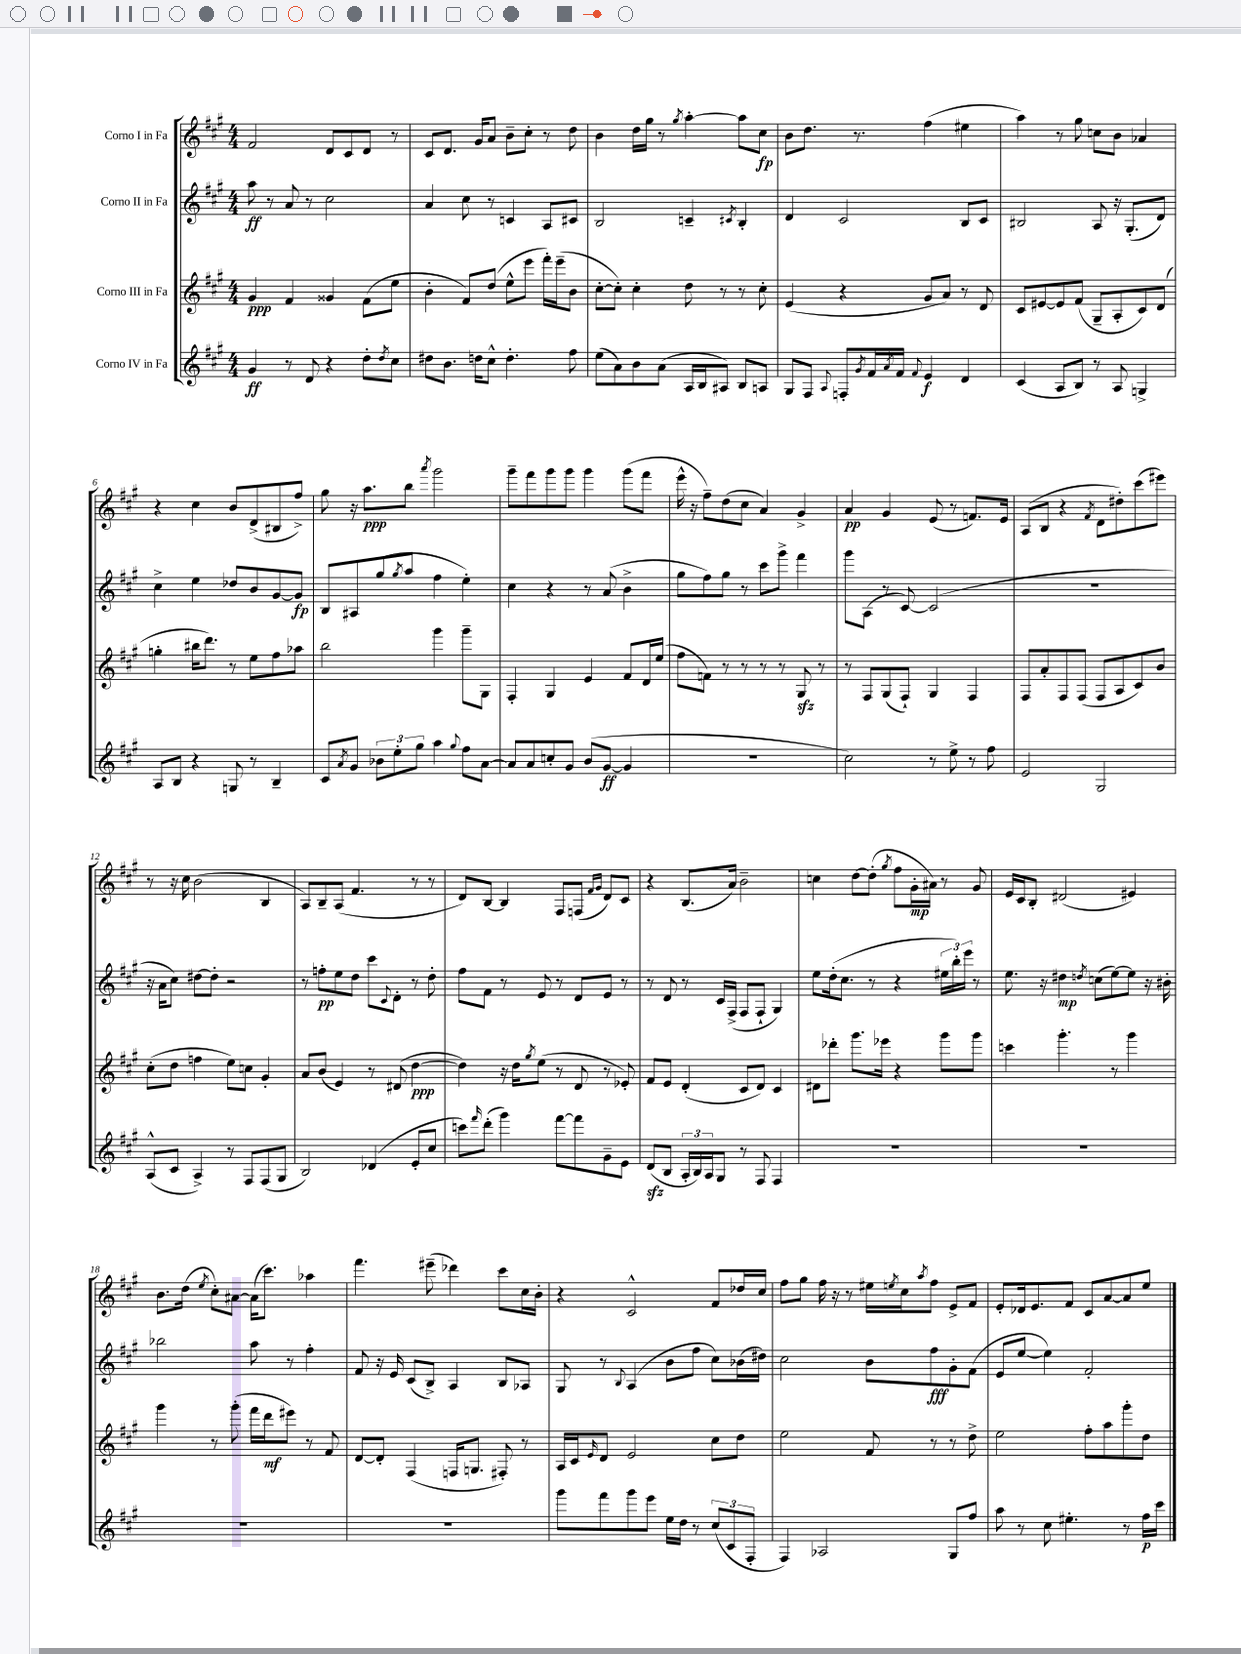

**kern	**kern	**kern	**kern
*staff4	*staff3	*staff2	*staff1
*clefG2	*clefG2	*clefG2	*clefG2
*k[f#c#g#]	*k[f#c#g#]	*k[f#c#g#]	*k[f#c#g#]
*M4/4	*M4/4	*M4/4	*M4/4
4g#	4g#	8aa	2f#
.	.	8r	.
8r	4f#	8a	.
8d	.	8r	.
4r	4g##	2cc#	8d
.	.	.	8c#
8dd'	(8f#	.	8d
8qdd	.	.	.
8cc#	8ee	.	8r
=	=	=	=
8dd#	4b'	4a	8c#
8.b	.	.	8.d
.	8f#)	8cc#	.
16dd	.	.	16g#
8cc#^^	(8dd	8r	8a
4.dd'	8ee^^	4c	8b~
.	8eee	.	8cc#'
.	16fff#')	8A	8r
.	(16eee~	.	.
8ff#	8b	8c#	8dd
=	=	=	=
(8ee	[8cc#'	2B	4b
8a)	8cc#'])	.	.
8b	4cc#'	.	16dd
.	.	.	16gg#
(8a	.	.	8r
.	.	.	8qgg#
16A	8dd	4c~	[4aa'
16B	.	.	.
8A#)	8r	.	.
.	.	8qc#	.
8B	8r	4B'	8aa]
8A	8cc#'	.	8cc#
=	=	=	=
8G#	(4e	4d	8b
8F#	.	.	8.dd
8qqA	.	.	.
8F'	4r	2c#	.
.	.	.	8.r
8qg#	.	.	.
16f#	.	.	.
8qa	.	.	.
16f#	.	.	.
8qqf#	.	.	.
4e	8g#	.	(4ff#
.	8a)	.	.
4d	8r	8B	4ee#
.	8d	8c#	.
=	=	=	=
(4c#	8c#	2B#	4aa)
.	[8e#	.	.
8A	8e#]	.	8r
8B)	(8f#	.	8gg#
8r	8G#~	8A	8cc
8A	8A'	16r	8b
.	.	(8.G#'	.
4G^	8c#)	.	4a-
.	(8d	8d)	.
=	=	=	=
8A	4gg'	4cc#^	4r
8B	.	.	.
4r	16bb#	4ee	4cc#
.	8.ddd)	.	.
8G	8r	8dd-	8b
8r	8ee	8b	(8d^
4B~	8ff#	[8g#	8B#
.	8aa-	8g#]	8ff#^)
=	=	=	=
8c#	2bb	8B	8gg#
8qa	.	.	.
8g#	.	8A#	16r
.	.	.	8.aa
12b-	.	(8gg#	.
12ee'	.	.	.
.	.	8qgg#	.
.	.	8aa	8bb
12gg#	.	.	.
.	.	.	8qaaa
4aa	4ggg#	4ff#	2ggg#
8qqgg#	.	.	.
8ff#	8ggg#~	4ee')	.
[8a	8G#	.	.
=	=	=	=
8a]	4F#'	4cc#	8ggg#~
8a	.	.	8fff#
8cc'	4G#	4r	8ggg#
8g#	.	.	8ggg#
(8b	4e	8r	4ggg#
[8g#	.	(8a	.
4g#]	8f#	4b^	(8ggg#
.	16d	.	8fff#
.	(16ee	.	.
=	=	=	=
1r	8ff#	8gg#	16eee^^
.	.	.	16r
.	8f)	8ff#)	8ff#~)
.	8r	8gg#	(8dd
.	8r	8r	8cc#
.	8r	8ccc#	4a)
.	8r	8ggg#^	.
.	8G#	4fff#	4g#^
.	8r	.	.
=	=	=	=
2cc#)	8r	8ggg#	4a
.	8F#	(8A	.
.	(8G#	8r	4g#
.	8F#`)	[8c#)	.
8r	4G#	(2c#]	(8e
8ee^	.	.	8r
8r	4F#	.	8.f)
8ff#	.	.	.
.	.	.	16e
=	=	=	=
2e	8F#	1r	(8A
.	8a'	.	8B
.	8F#	.	4r
.	(8F#	.	.
.	.	.	8qf#
2G#	8F#	.	8d
.	8A	.	8dd#')
.	8c#)	.	(8ccc#
.	8b	.	8eee#)
=	=	=	=
(8A^^	(8cc#'	16r	8r
.	.	16a	.
8c#	8dd	8cc#)	16r
.	.	.	16cc#
4A^)	4ff	[8dd#	(2b
.	.	8dd#']	.
8r	8ee)	2r	.
8F#	8cc	.	.
(8F#	4g#'	.	4B
8G#	.	.	.
=	=	=	=
2B)	8a	8r	8A)
.	(8b	8ff'	8B~
.	4e)	8ee	(8A
.	.	8dd	4.f#
(4d-	8r	8ccc#	.
.	.	8qqc#	.
.	(8d#	8d'	.
8e'	[4dd	8r	8r
8cc#	.	8dd'	8r
=	=	=	=
8ccc)	4dd])	8ff#	8d)
16qqfff#	.	.	.
(8ddd'	.	8f#	[8B
4ggg#)	16r	8r	4B]
.	16dd	.	.
.	8qgg#	.	.
.	(8ee	8e	.
[8fff#	8r	8r	8F#
8fff#]	8d	8d	(8F
.	.	.	16qqf#
.	.	.	16qqg#
8g#~	8r	8e	8d)
8e	8e-')	8r	8c#
=	=	=	=
(8d	8f#	8r	4r
8B	8e	8d	.
24A'	(4d'	8r	(8.B
24B)	.	.	.
24A	.	.	.
8G#	.	16c#	.
.	.	(16F#^	16a)
8r	8c#	8F#	2b~
8F#	8d)	8F#`	.
4F#	4c#	4G#)	.
=	=	=	=
1r	8d#	8ee	4cc
.	8ddd-'	(16dd'	.
.	.	8.cc#	.
.	8.ggg#	.	[8dd
.	.	8r	(8dd']
.	16eee-	.	.
.	.	.	8qgg#
.	4r	4r	8ff#
.	.	.	16g#'
.	.	.	16a#)
.	8ggg#	24ee#	8r
.	.	24bb')	.
.	.	24eee	.
.	8ggg#	8r	8g#
=	=	=	=
1r	4ccc	8.ee	16e
.	.	.	16c#
.	.	.	8B'
.	.	16r	.
.	4.ggg#'	4dd#	(2d#
.	.	8qdd	.
.	.	(8cc	.
.	8r	[8ee)	.
.	4ggg#	8ee]	4e#)
.	.	16r	.
.	.	16b#'	.
=	=	=	=
1r	4ggg#	2bb-	8.b
.	.	.	(16dd
.	.	.	8qee
.	8r	.	8cc#')
.	(8ggg#'	.	[8a#
.	16fff#	8aa	(16a#]
.	16ddd	.	8.ccc#)
.	8eee#)	8r	.
.	8r	4ff#'	4aa-
.	8f#	.	.
=	=	=	=
1r	[8d	8f#	4.fff#
.	8d']	16r	.
.	.	16e	.
.	(4F#	(8c#	.
.	.	8B^)	(8eee#~
.	16F	4A	4ddd-)
.	8.G	.	.
.	8F#')	8B	8ccc#
.	8r	8A-	16cc#
.	.	.	16b'
=	=	=	=
8ggg#	16A	8G#	4r
.	16c#	.	.
.	16qqe	.	.
8fff#	8d	8r	.
.	.	8qqB	.
8ggg#	2e	(4A	2c#^^
8eee	.	.	.
16ee	.	8b	.
16dd	.	.	.
8r	.	8ff#	.
(12cc#	8cc#	8cc#)	8f#
12c#	.	.	.
.	8dd	(16b-	16dd-
12F#'	.	.	.
.	.	16dd#)	16cc#
=	=	=	=
4F#)	2ee	2cc#	8ff#
.	.	.	8gg#
2A-	.	.	16ff#
.	.	.	16r
.	.	.	8r
.	8f#	8b	16ee#
.	.	.	8qee
.	.	.	16cc#
.	.	.	8qaa
.	8r	8ff#	8ff#
8G#	8r	8g#'	8e^
8ff#	8dd^	(8f#	8f#
=	=	=	=
8aa	2ee	8e	8e'
8r	.	[8ee	16d-
.	.	.	8.e
8cc#	.	4ee])	.
4.ee#'	.	.	8f#
.	8ff#'	2f#'	8c#
.	8aa	.	[8a
8r	8ggg#'	.	8a]
16ff#	8dd	.	8ee
16ccc#	.	.	.
==	==	==	==
*-	*-	*-	*-
